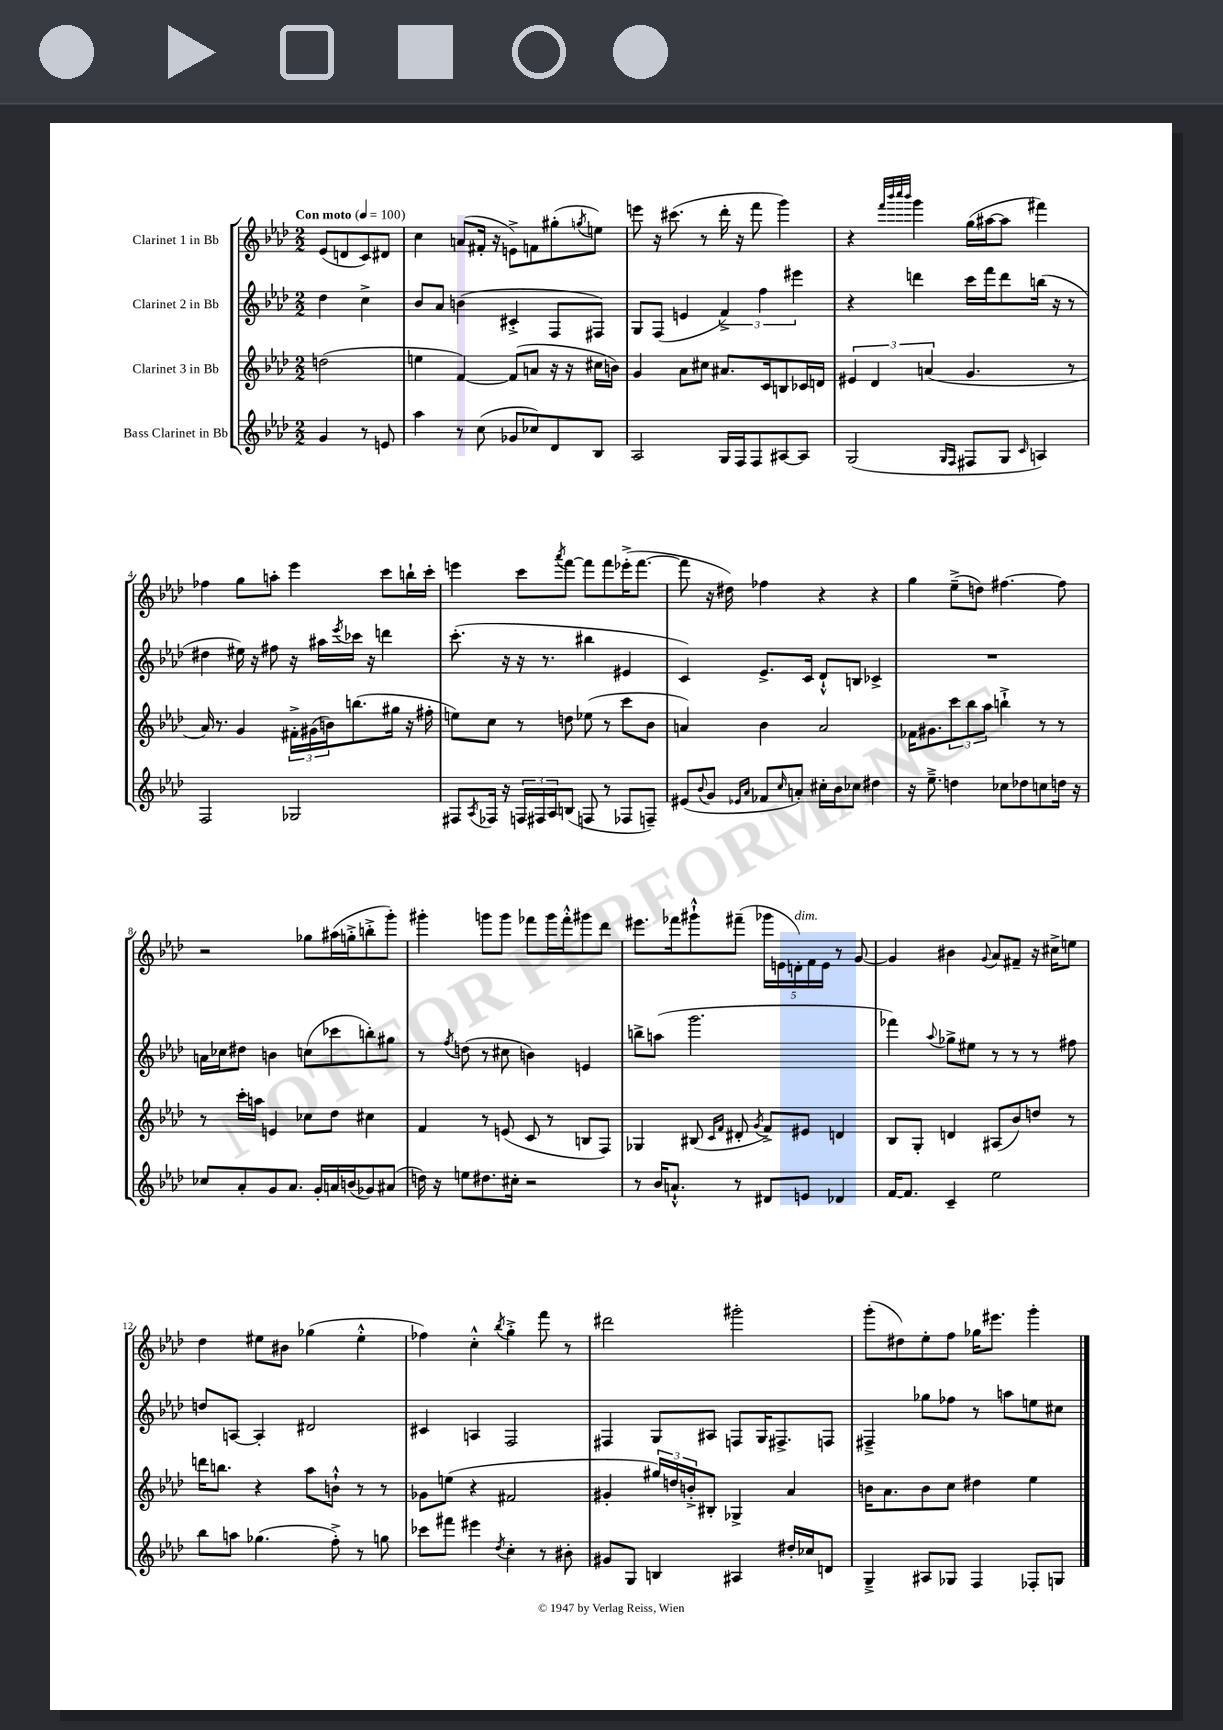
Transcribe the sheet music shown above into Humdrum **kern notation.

**kern	**kern	**kern	**kern
*staff4	*staff3	*staff2	*staff1
*clefG2	*clefG2	*clefG2	*clefG2
*k[b-e-a-d-]	*k[b-e-a-d-]	*k[b-e-a-d-]	*k[b-e-a-d-]
*M2/2	*M2/2	*M2/2	*M2/2
*MM100	*MM100	*MM100	*MM100
4g	(2dd	4dd-	(8e-
.	.	.	8d
8r	.	4cc^	8c)
8e	.	.	8d#
=	=	=	=
4aa-	4ee	8b-	4cc
.	.	8a-	.
8r	[4f)	(4b	(8a
(8cc	.	.	16f#'
.	.	.	16r
8g-	(8f]	4c#'^	8e^)
8cc-)	8a	.	8f
8d-	16r	8F	(8gg#'
.	16r	.	.
.	.	.	8qgg
8B-	16cc#	8F#)	8ee)
.	16b)	.	.
=	=	=	=
2A-	4g	8G	8eee
.	.	(8F	16r
.	.	.	(8.ccc#
.	8a-	4e	.
.	8cc#	.	8r
16G	8.a#	6f^)	16ddd-'
16F	.	.	16r
8F	.	.	8fff
.	.	6ff	.
.	16c	.	.
[8A#	8B	.	4ggg)
.	.	6eee#	.
8A#]	16c-	.	.
.	16d	.	.
=	=	=	=
(2G	6e#	4r	4r
.	6d-	.	.
.	.	.	32qqfff
.	.	.	32qqbbb-
.	.	.	32qqcccc
.	.	.	32qqbbb-
.	.	4ddd	4ggg
.	(6a	.	.
16qqG	.	.	.
16qqF	.	.	.
8F#	4.g	16ccc	(16gg
.	.	16fff	[16aa#
8G	.	8ddd	8aa#]
16qqc	.	.	.
4A)	.	(16bb	4fff#)
.	.	16r	.
.	8r	8r	.
=	=	=	=
2F	16a-)	4dd#	4ff-
.	8.r	.	.
.	4g	16ee#)	8gg
.	.	16r	.
.	.	8ff#	8aa'
2G-	24f#'^	16r	4eee-
.	(24g#	.	.
.	.	16aa#	.
.	24b)	.	.
.	.	8qeee-	.
.	(8.bb	16ccc-	.
.	.	16r	.
.	.	4ddd	8ccc
.	16gg#	.	.
.	16r	.	16bb`
.	16ff#'	.	16ccc'
=	=	=	=
8F#	8ee)	(8.ccc'	4eee
8qA-	.	.	.
16F-	8cc	.	.
16r	.	16r	.
24F	8r	16r	8ccc
24F#	.	.	.
.	.	8.r	.
24A-	.	.	.
.	.	.	8qaaa-
(8B	8dd	.	[8fff
8F	(8ee-	4bb#	8fff]
8r	8r	.	8fff
8F-	8ccc	4e#	(16eee-'^
.	.	.	[8.fff
8F~)	8b-	.	.
=	=	=	=
(8e#	4a)	4c)	8fff]
8qqb-	.	.	.
8g	.	.	16r
.	.	.	16dd#)
16qqe-	.	.	.
16qqa-	.	.	.
8f-	4b-	8.e-^	4ff-
16qqcc	.	.	.
8a')	.	.	.
.	.	16c	.
16cc#'	2a	8d-`^^	4r
16b-	.	.	.
8cc-	.	8B	.
4dd#	.	4c-^	4r
=	=	=	=
16r	16f-	1r	4gg
8.ee-~^	8.g#	.	.
4dd	12ccc	.	(8ee-~^
.	12bb-	.	.
.	.	.	8dd)
.	12aa-	.	.
8cc-	4bb`^	.	[4.ff#
8dd-	.	.	.
8cc	8r	.	.
16dd	8r	.	8ff#]
16r	.	.	.
=	=	=	=
8cc-	8r	16a	2r
.	.	16cc-	.
8a-'	16ccc'	8dd#	.
.	16aa	.	.
8g	4e	4b	.
8.a-	.	.	.
.	8cc-	(8cc	8gg-
16g'	.	.	.
16a	8dd-	8ccc-	(16aa#
(16b	.	.	16gg'^
8g-)	4cc#	8bb')	8bb'^
(8a#	.	8gg#	8ggg')
=	=	=	=
16dd)	4f	8r	4ggg#'
16r	.	.	.
.	.	8qff	.
8ee	.	(8dd	.
8.dd#	8r	8r	8ggg
.	(8e	8cc#	8ggg
16cc#'	.	.	.
2r	8c	4b)	8fff-
.	8r	.	16ggg
.	.	.	16fff-'^^
.	8B	4e	8ggg#
.	8F)	.	8ddd-
=	=	=	=
8r	4G-	8bb^	8.eee#
16b-	.	(8aa	.
8.a`^^	.	.	16fff-
.	(8B#	2.ggg	8ggg#`^^
.	16qqc	.	.
.	16qqf	.	.
8r	8d#'	.	(8fff#~
.	8qg	.	.
8d#	8f^)	.	20ggg-
.	.	.	20e
.	.	.	20d')
8e	8e#	.	.
.	.	.	20f
.	.	.	20e
4d-	4d	.	8r
.	.	.	[8g
=	=	=	=
[16f	8B-	4fff-)	4g]
8.f]	.	.	.
.	8G'	.	.
.	.	8qqaa-	.
4c~	4d	8gg-^	4b#
.	.	8ee#	.
.	.	.	8qqg
2ee-	(8A#	8r	8a-
.	8b-)	8r	8f#~
.	8dd	8r	16r
.	.	.	16cc#^
.	8r	8ff#	8ee
=	=	=	=
8bb-	16ddd	8dd	4dd-
.	8.bb	.	.
8aa	.	[8A	.
(4.gg-	4r	4A']	8ee#
.	.	.	8b#
.	8aa-	2d#	(4gg-
8ff'^)	8b`^^	.	.
8r	8r	.	4ee#'^^
8gg	8r	.	.
=	=	=	=
8ccc-	8g-	4c#	4ff-)
8fff#	(8ee	.	.
4eee#	4r	4A	4cc'^^
8qdd-	.	.	8qbb-
4cc'	2f#	2F	4gg'^
8r	.	.	8fff
8b#'	.	.	8r
=	=	=	=
8g#	4g#'	4F#	2ddd#
8G	.	.	.
4B	24gg#)	8G	.
.	24dd	.	.
.	24b'^	.	.
.	8B#'	8A#	.
4A#	4G-^	8F	2ggg#'
.	.	16G	.
.	.	8.F#^	.
16dd#'	4a-	.	.
16cc-	.	.	.
8d	.	8F	.
=	=	=	=
4G~^	16b	4F#~^	(8ggg'
.	8.a-	.	.
.	.	.	8dd#)
8A#	8b	8gg-	8ee-'
8G-	8cc	8ff-	8ff
4F	4dd#	8r	16gg-
.	.	.	8.eee#
.	.	8aa	.
8F-'	4ee-	8ee	4ggg'
8G	.	8cc#	.
==	==	==	==
*-	*-	*-	*-
